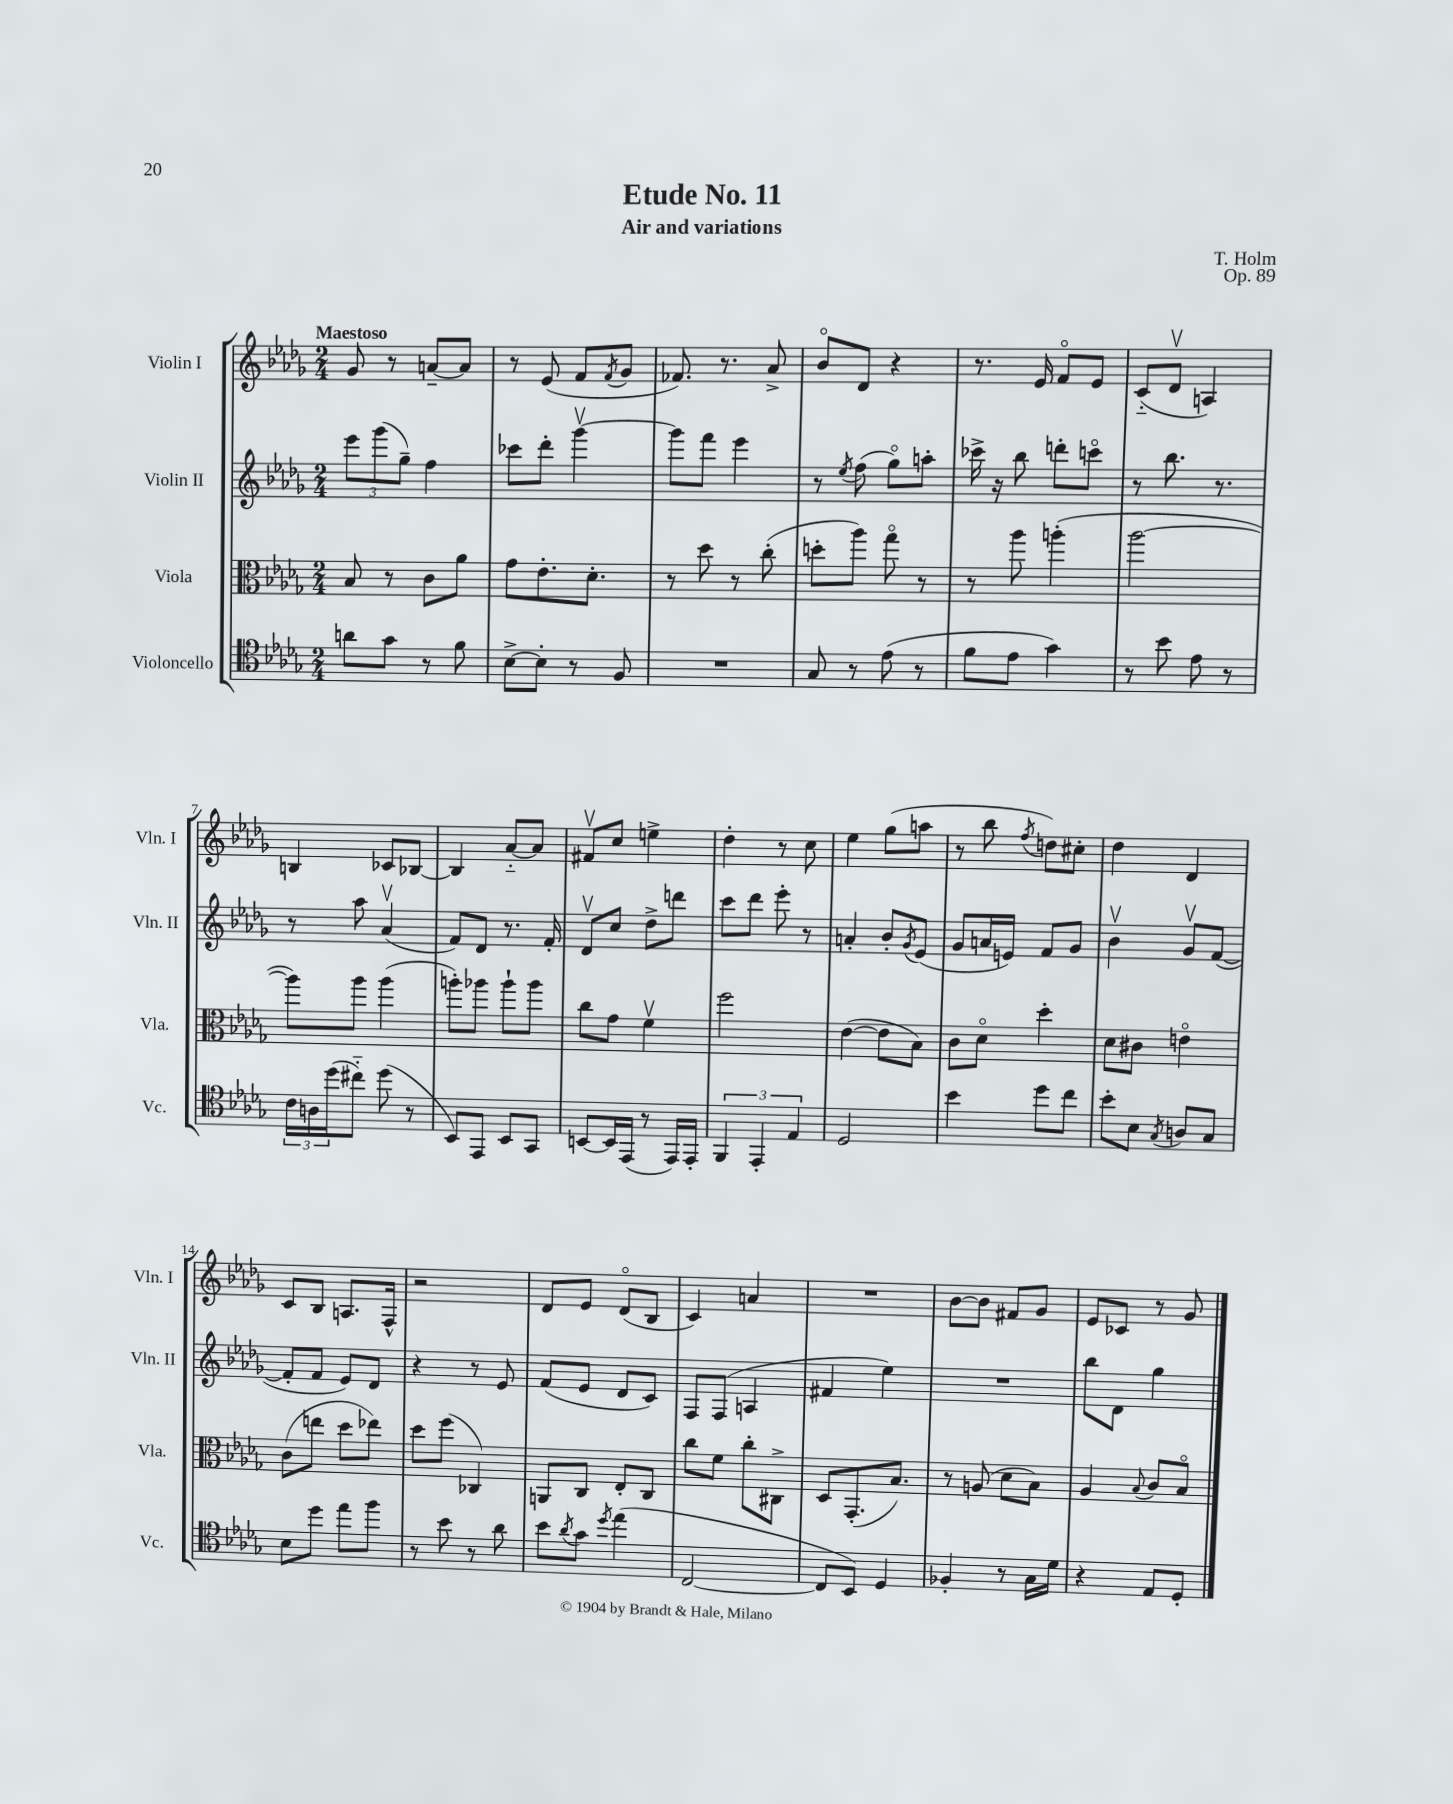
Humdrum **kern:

**kern	**kern	**kern	**kern
*staff4	*staff3	*staff2	*staff1
*clefC4	*clefC3	*clefG2	*clefG2
*k[b-e-a-d-g-]	*k[b-e-a-d-g-]	*k[b-e-a-d-g-]	*k[b-e-a-d-g-]
*M2/4	*M2/4	*M2/4	*M2/4
8a\L	8B-/	12eee-\L	8g-/
.	.	(12ggg-\	.
8g-\J	8r	.	8r
.	.	12gg-~\J)	.
8r	8c\L	4ff\	[8a~/L
8f\	8a-\J	.	8a/]J
=	=	=	=
[8B-^\L	8g-\L	8ccc-\L	8r
8B-'\]J	8.e-'\	8ddd-'\J	(8e-/
8r	.	[4ggg-v\	8f/L
.	8.d-'\J	.	.
.	.	.	8qf/
8F/	.	.	8g-/J
=	=	=	=
2r	8r	8ggg-\]L	8.f-/)
.	8dd-\	8fff\J	.
.	.	.	8.r
.	8r	4eee-\	.
.	(8cc'\	.	8a-^/
=	=	=	=
8G-/	8dd'\L	8r	8b-o/L
.	.	8qee-/	.
8r	8aa-\J)	(8ff\	8d-/J
(8e-\	8gg-o\	8gg-o\L)	4r
8r	8r	8aa'\J	.
=	=	=	=
8f\L	8r	16ccc-^\	8.r
.	.	16r	.
8e-\J	8aa-\	8bb-\	.
.	.	.	16e-/
4g-\)	(4aa'\	8ddd'\L	8fo/L
.	.	8ccco\J	8e-/J
=	=	=	=
8r	[2aa-\	8r	(8c'~/L
8b-\	.	8.bb-\	8d-v/J
8e-\	.	.	4A/)
.	.	8.r	.
8r	.	.	.
=	=	=	=
24c\LL	8aa-\]L)	8r	4B/
24A\	.	.	.
(24dd-\J	.	.	.
8cc#'~\J)	8aa-\J	8aa-\	.
(8dd-\	(4aa-\	(4a-v/	8c-/L
8r	.	.	[8B-/J
=	=	=	=
8BB-/L)	8aa'\L)	8f/L)	4B-/]
8EE-/J	8aa-\J	8d-/J	.
8BB-/L	8aa-`\L	8.r	[8a-'~/L
8GG-/J	8aa-\J	.	8a-/]J
.	.	16f'/	.
=	=	=	=
[8BB/L	8cc\L	8d-v/L	8f#v/L
16BB/]L	8g-\J	8cc/J	8cc/J
(16EE-/JJ	.	.	.
8r	4fv\	8dd-^\L	4ee^\
16EE-/LL)	.	8ddd\J	.
16EE-'/JJ	.	.	.
=	=	=	=
6FF/	2ff\	8ccc\L	4dd-'\
.	.	8ddd-\J	.
6EE-'/	.	.	.
.	.	8eee-'\	8r
6E-/	.	.	.
.	.	8r	8cc\
=	=	=	=
2D-/	([4e-\	4a'/	4ee-\
.	8e-\]L	8b-'/L	(8gg-\L
.	.	8qg-/	.
.	8B-\J)	(8e-/J	8aa\J
=	=	=	=
4b-\	8c\L	8g-/L	8r
.	8d-o\J	16a/L	8bb-\
.	.	16e/JJ)	.
.	.	.	8qff/
8dd-\L	4dd-'\	8f/L	8dd\L)
8cc\J	.	8g-/J	8cc#'\J
=	=	=	=
8b-'\L	8d-\L	4b-v\	4dd-\
8B-\J	8c#\J	.	.
8qG-/	.	.	.
8A/L	4eo\	8g-v/L	4d-/
8G-/J	.	([8f/J	.
=	=	=	=
8B-\L	(8c\L	8f'/]L	8c/L
8dd-\J	8ee\J	8f/J	8B-/J
8ee-\L	8dd-\L	8e-/L)	8.A/L
8ff\J	8ee-\J)	8d-/J	.
.	.	.	16F^^/Jk
=	=	=	=
8r	8dd-\L	4r	2r
8b-\	(8ff\J	.	.
8r	4C-/)	8r	.
8a-\	.	8e-/	.
=	=	=	=
8b-\L	8AA/L	(8f/L	8d-/L
8qa-/	.	.	.
8g-\J	8C/J	8e-/J	8e-/J
8qdd-/	.	.	.
(4ee-\	8E-'/L	8d-/L	(8d-o/L
.	8C/J	8c/J)	8B-/J
=	=	=	=
[2C/	8cc\L	8F/L	4c/)
.	8f\J	(8F/J	.
.	8cc'\L	4A/	4a/
.	8C#^\J	.	.
=	=	=	=
8C/]L	8D-/L	4f#/	2r
8BB-/J)	(8.GG-'/	.	.
4D-/	.	4ee-\)	.
.	8.B-/J)	.	.
=	=	=	=
4F-'/	8r	2r	[8b-\L
.	(8A/	.	8b-\]J
8r	8d-\L	.	8f#/L
16G-\LL	8B-\J)	.	8g-/J
16d-\JJ	.	.	.
=	=	=	=
4r	4A-/	8bb-\L	8e-/L
.	.	8d-\J	8c-/J
.	8qqB-/	.	.
8E-/L	8c/L	4gg-\	8r
8D-'/J	8B-o/J	.	8g-/
==	==	==	==
*-	*-	*-	*-
